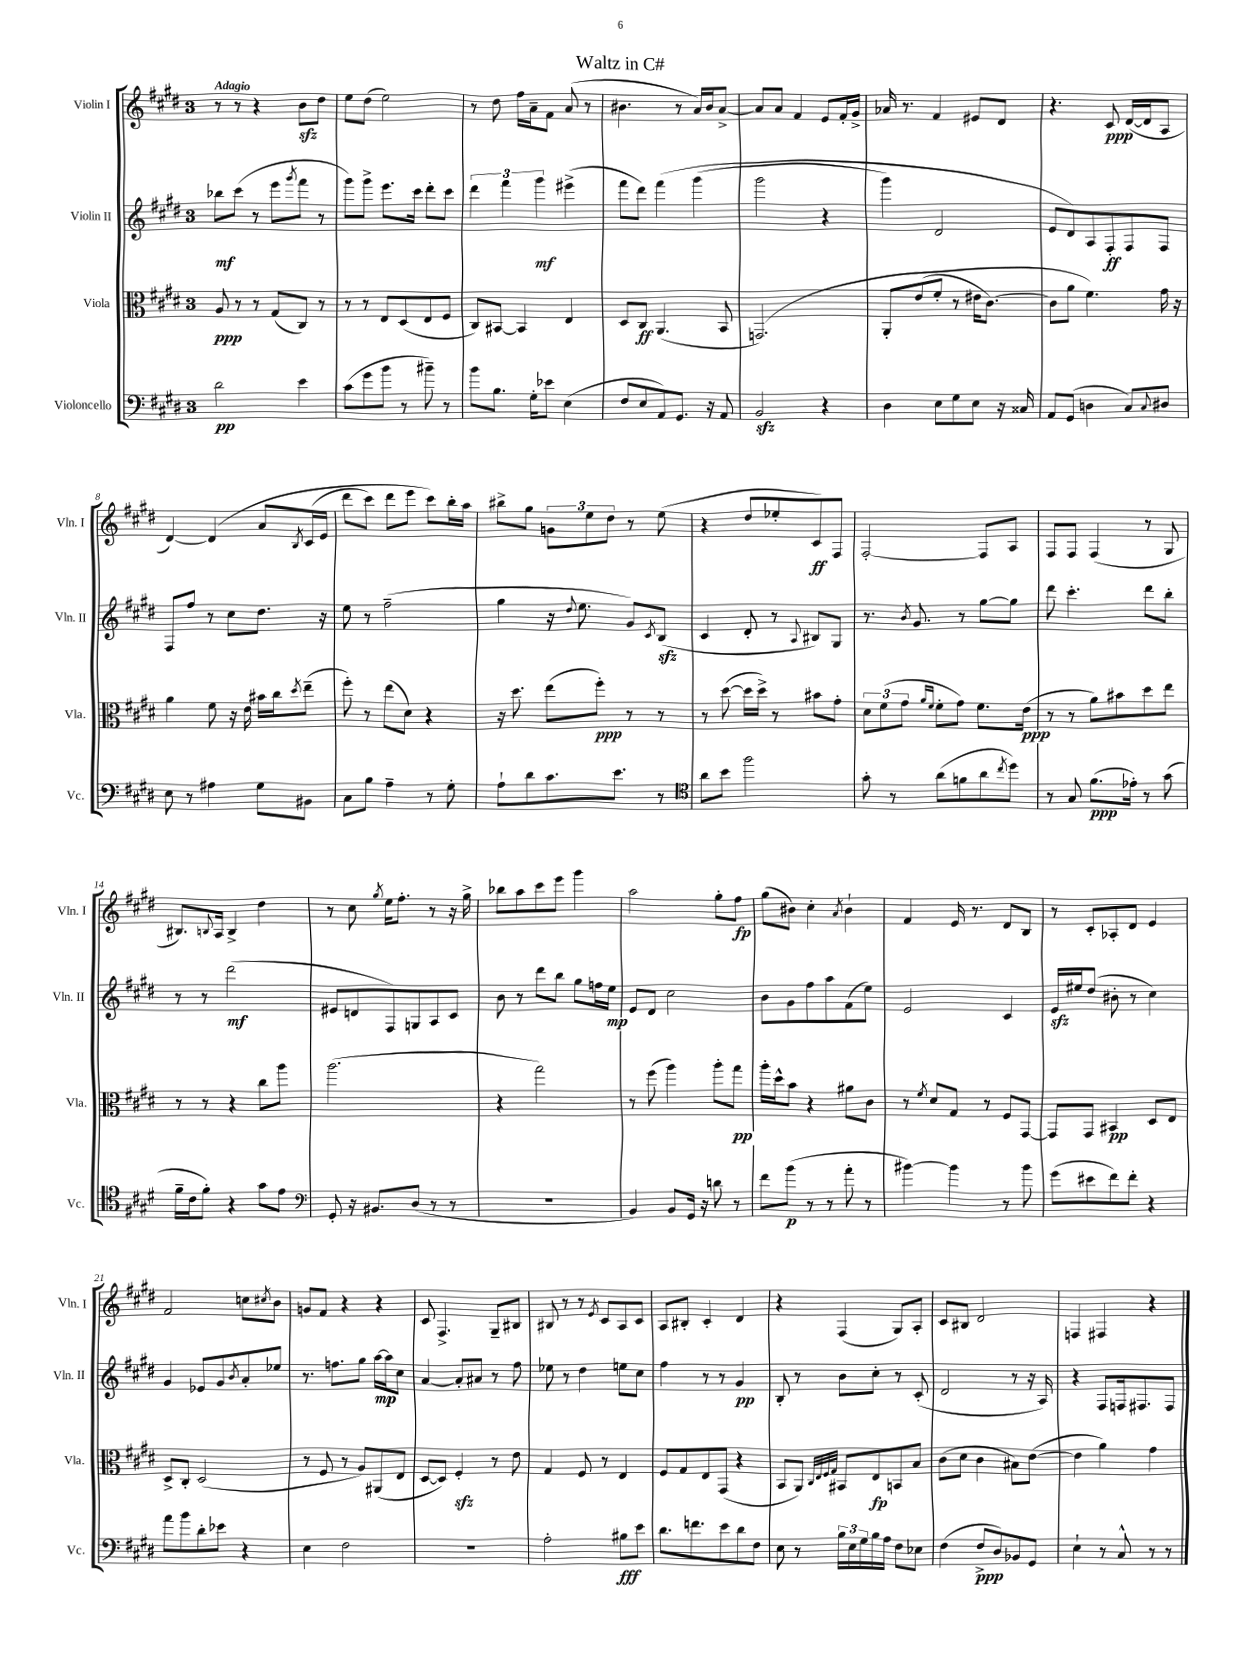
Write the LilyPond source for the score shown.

\header { title = "Waltz in C#" }
<<
\new StaffGroup <<
\new Staff = "s0" \with { instrumentName = "Violin I" shortInstrumentName = "Vln. I" } {
    \clef treble \key e \major \once \override Staff.TimeSignature.style = #'single-digit \time 3/4 \tempo "Adagio"
    r8 r8 r4 b'8\sfz dis''8 |
    e''8 dis''8( e''2) |
    r8 dis''8 fis''16 a'16-- fis'8 a'8( r8 |
    bis'4. r8 a'16) bis'16 a'8~-> |
    a'8 a'8 fis'4 e'8 fis'16-. gis'16-> |
    aes'16 r8. fis'4 eis'8 dis'8 |
    r4. cis'8\ppp dis'16~( dis'16 a8 |
    dis'4~) dis'4\( a'8 \acciaccatura { b8 } cis'16( e'16 |
    dis'''8 cis'''8) dis'''8 e'''8 cis'''8\) b''16-. a''16 |
    bis''8-> gis''8 \tuplet 3/2 { g'8 e''8 dis''8 } r8 e''8( |
    r4 dis''8 ees''8-. cis'8\ff) fis8 |
    fis2~-. fis8 a8 |
    fis8 fis8 fis4( r8 gis8 |
    bis8.) \appoggiatura { b8 } a16 b4-> dis''4 |
    r8 cis''8 \acciaccatura { gis''8 } e''16 fis''8.-. r8 r16 gis''16-> |
    bes''8 a''8 cis'''8 e'''8 gis'''4 |
    a''2 gis''8-. fis''8\fp |
    gis''8( bis'8) cis''4-. \acciaccatura { a'8 } bis'4-! |
    fis'4 e'16 r8. dis'8 b8 |
    r8 cis'8-. aes8-. dis'8 e'4 |
    fis'2 c''8 \acciaccatura { cis''8 } b'8 |
    g'8 fis'8 r4 r4 |
    cis'8 fis4.-> gis8-- bis8 |
    bis8 r8 r8 \acciaccatura { e'8 } cis'8 a8 cis'8 |
    a8 bis8-. cis'4-. dis'4 |
    r4 fis4( gis8) a8-. |
    cis'8 bis8 dis'2 |
    f4 fis4 r4 \bar "|." |
}
\new Staff = "s1" \with { instrumentName = "Violin II" shortInstrumentName = "Vln. II" } {
    \clef treble \key e \major \once \override Staff.TimeSignature.style = #'single-digit \time 3/4
    bes''8\mf cis'''8( r8 e'''8 \acciaccatura { gis'''8 } fis'''8 r8 |
    gis'''8) gis'''8-> e'''8. cis'''16 dis'''8-. cis'''8 |
    \tuplet 3/2 { dis'''4 fis'''4 gis'''4\mf } eis'''4->( |
    fis'''8 dis'''8) fis'''4\( gis'''4( |
    gis'''2 r4 |
    gis'''4) dis'2 |
    e'8 dis'8\) a8 fis8-.\ff fis8 fis8 |
    fis8 fis''8 r8 cis''8 dis''8. r16 |
    e''8 r8 fis''2--( |
    gis''4 r16 \appoggiatura { dis''8 } e''8. gis'8) \acciaccatura { cis'8 } b8\sfz( |
    cis'4 dis'8-. r8 \appoggiatura { a8 } bis8) gis8 |
    r8. \acciaccatura { b'8 } gis'8. r8 gis''8~ gis''8 |
    dis'''8 cis'''4.-. dis'''8 b''8-. |
    r8 r8 dis'''2\mf( |
    eis'8 d'8 fis8) g8 a8 cis'8 |
    b'8 r8 dis'''8 b''8 gis''8 f''16 e''16\mp |
    e'8 dis'8 cis''2 |
    b'8 gis'8 fis''8 a''8 fis'8( e''8) |
    e'2 cis'4 |
    e'16\sfz eis''16 dis''8( bis'8-. r8 cis''4) |
    gis'4 ees'8 gis'8 \acciaccatura { b'8 } a'8-. ees''8 |
    r8. f''8. gis''8 a''16~\mp a''16 cis''8 |
    a'4~ a'8-. ais'8 r8 fis''8 |
    ees''8 r8 dis''4 e''8 cis''8 |
    fis''4 r8 r8 gis'4\pp |
    b8-. r8 b'8 cis''8-. r8 cis'8-.( |
    dis'2 r8 r16 a16) |
    r4 fis8 f16 fis8. fis8 \bar "|." |
}
\new Staff = "s2" \with { instrumentName = "Viola" shortInstrumentName = "Vla." } {
    \clef alto \key e \major \once \override Staff.TimeSignature.style = #'single-digit \time 3/4
    a8\ppp r8 r8 gis8( cis8) r8 |
    r8 r8 e8 dis8( e8 fis8 |
    cis8) bis,8~ bis,4 e4 |
    dis8 cis8\ff a,4.( b,8 |
    g,2.)\( |
    a,8-. e'8( fis'8-. r8 eis'16 cis'8.~) |
    cis'8 a'8 fis'4.\) gis'16 r16 |
    a'4 fis'8 r16 e'16 bis'16 cis''16 \acciaccatura { dis''8 } e''8--( |
    fis''8-.) r8 e''8( dis'8) r4 |
    r16 dis''8. e''8( fis''8-.\ppp) r8 r8 |
    r8 dis''8~( dis''16 dis''16->) r8 bis'8 gis'8-. |
    \tuplet 3/2 { dis'8 fis'8( gis'8 } \grace { a'16 fis'16 } fis'8-. gis'8) fis'8. e'16\ppp( |
    r8 r8 a'8) bis'8 dis''8 e''8 |
    r8 r8 r4 cis''8 a''8 |
    a''2.( |
    r4 gis''2) |
    r8 fis''8( a''4) a''8-. gis''8\pp |
    a''16-. dis''16-^ b'8 r4 ais'8 cis'8 |
    r8 \acciaccatura { fis'8 } dis'8 gis8 r8 fis8 gis,8~ |
    gis,8 gis,8 bis,4\pp dis8 e8 |
    dis8-> cis8-. dis2( |
    r8 fis8 r8 a8) ais,8( e8 |
    dis8~ dis8) fis4-.\sfz r8 e'8 |
    gis4 fis8 r8 e4 |
    fis8 gis8 e8 gis,8( r4 |
    b,8 a,8) \grace { cis32 e32 fis32 gis32 } bis,8 e8\fp b,8 b8 |
    cis'8( dis'8 cis'4 bis8) e'8~( |
    e'4 a'4) gis'4 \bar "|." |
}
\new Staff = "s3" \with { instrumentName = "Violoncello" shortInstrumentName = "Vc." } {
    \clef bass \key e \major \once \override Staff.TimeSignature.style = #'single-digit \time 3/4
    dis'2\pp e'4 |
    cis'8( gis'8 b'8 r8 bis'8--) r8 |
    b'8 b8. gis16-. ees'8 e4( |
    fis8 e8 a,8) gis,8. r16 a,8 |
    b,2\sfz r4 |
    dis4 e8 gis8 e8 r16 cisis16 |
    a,8 gis,8( d4 cis8) \appoggiatura { cis8 } dis8 |
    e8 r8 ais4 gis8 bis,8 |
    cis8 b8 a4-- r8 gis8-. |
    a8-! dis'8 cis'8. e'8. r8 |
    \clef tenor a'8 b'8 fis''2 |
    gis'8-. r8 a'8( f'8 a'8 \acciaccatura { cis''8 } dis''8) |
    r8 gis8 fis'8.\ppp( ees'16-.) r8 gis'8( |
    fis'16-- cis'16 fis'8-.) r4 gis'8 e'8 |
    \clef bass gis,8-. r16 bis,8. dis8( r8 r8 |
    R2. |
    b,4) b,8 gis,16 r16 d'8 r8 |
    fis'8 b'8\p( r8 r8 a'8-. r8 |
    bis'4~) bis'4 r8 bis'8 |
    gis'8( eis'8 fis'8) fis'8-. r4 |
    a'8 b'8 dis'8-. ees'8 r4 |
    e4 fis2 |
    R2. |
    a2-. bis8\fff e'8 |
    dis'8. f'8. e'8 dis'8 fis8 |
    e8 r8 \tuplet 3/2 { b16 e16 gis16 } b16 a16 fis8 ees8 |
    fis4( fis8->\ppp dis8) bes,8 gis,8 |
    e4-! r8 cis8-^ r8 r8 \bar "|." |
}
>>
>>
